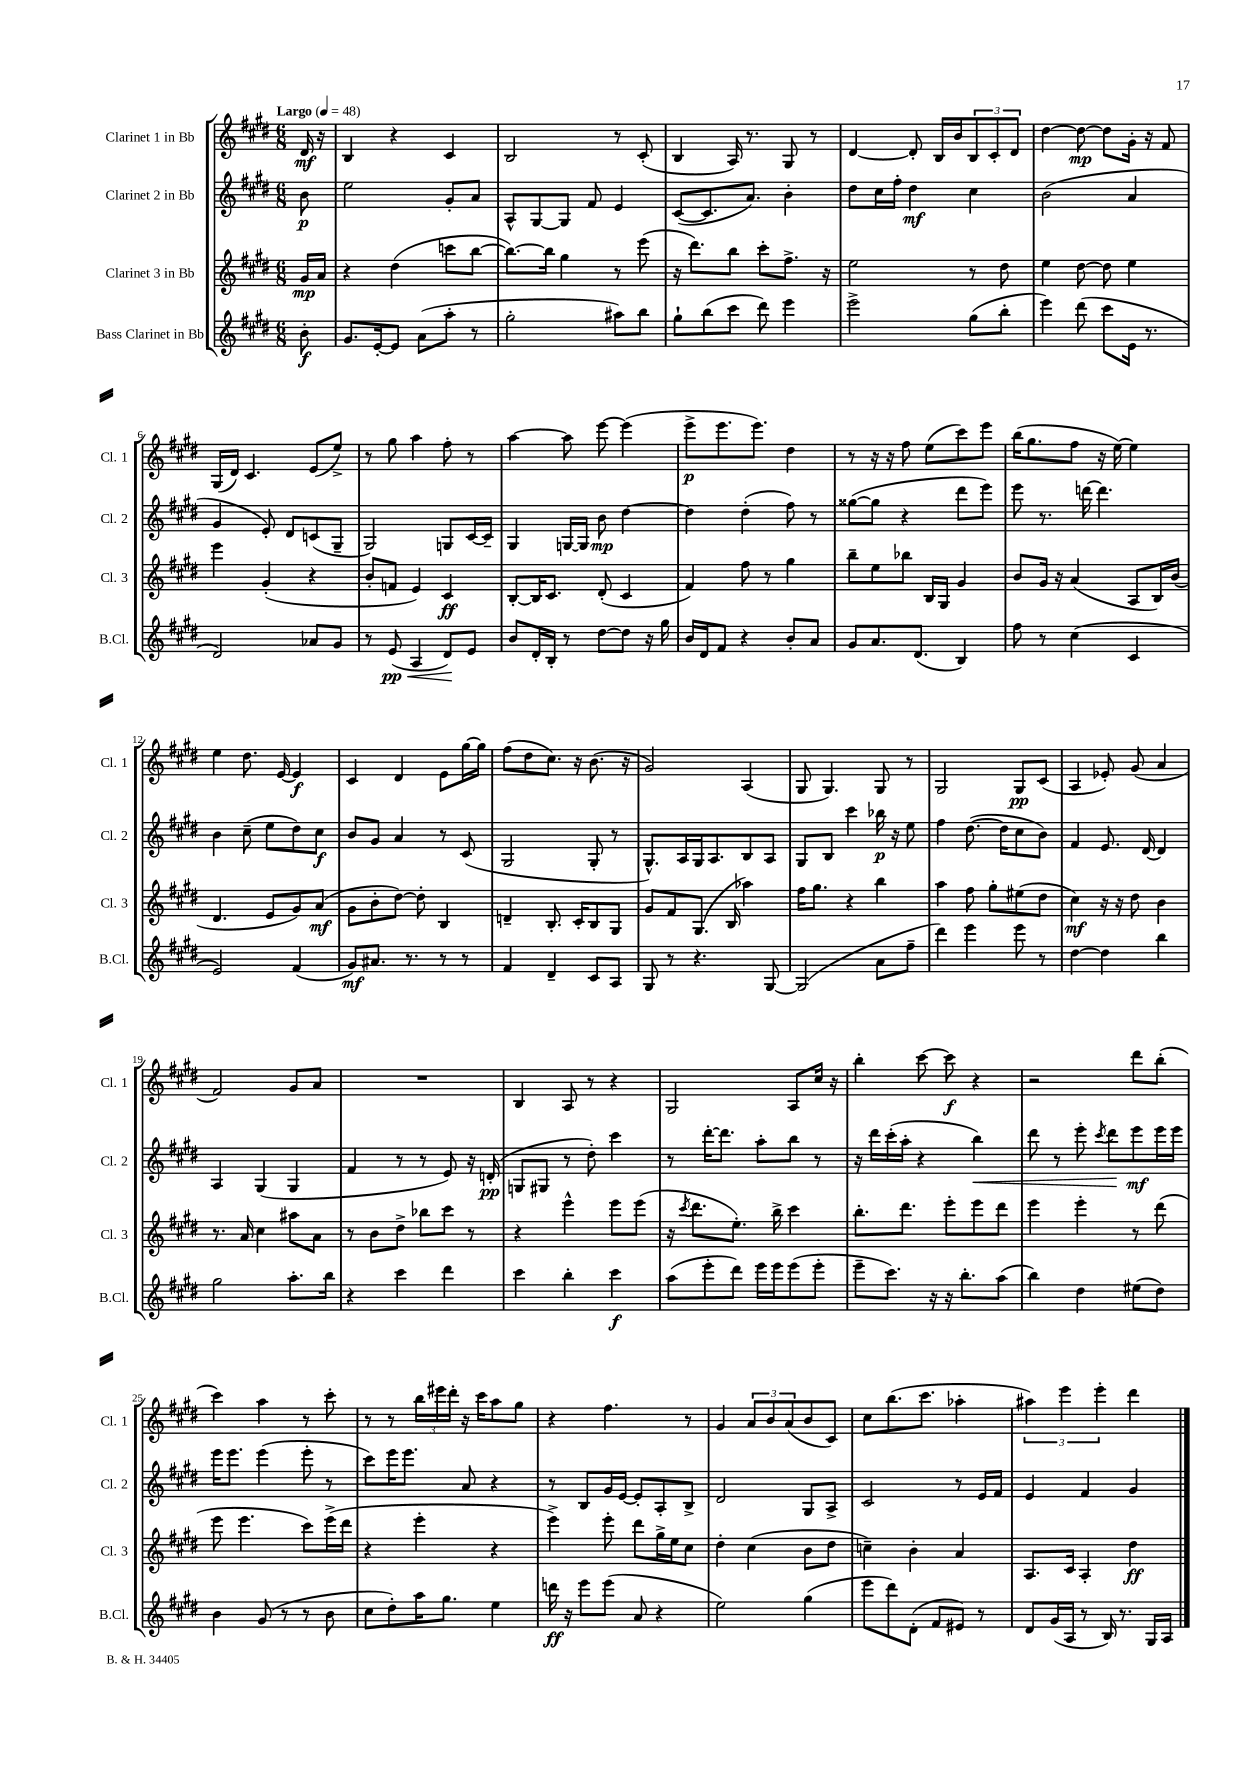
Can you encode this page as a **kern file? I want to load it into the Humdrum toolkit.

**kern	**kern	**kern	**kern
*staff4	*staff3	*staff2	*staff1
*clefG2	*clefG2	*clefG2	*clefG2
*k[f#c#g#d#]	*k[f#c#g#d#]	*k[f#c#g#d#]	*k[f#c#g#d#]
*M6/8	*M6/8	*M6/8	*M6/8
*MM48	*MM48	*MM48	*MM48
8b'	16g#	8b	16d#
.	16a	.	16r
=	=	=	=
8.g#	4r	2ee	4B
[16e'	.	.	.
8e]	(4dd#	.	4r
(8a	.	.	.
8aa'	8ccc	8g#'	4c#
8r	[8bb	8a	.
=	=	=	=
2gg#'	8.bb_)	8A^^	2B
.	.	[8G#	.
.	16bb]	.	.
.	4gg#	8G#]	.
.	.	8f#	.
8aa#)	8r	4e	8r
8bb	(8eee	.	(8c#'
=	=	=	=
8gg#`	16r	([8c#	4B
.	8.ddd#)	.	.
(8bb	.	8.c#]	.
8ccc#	8bb	.	16A)
.	.	8.a)	8.r
8ddd#)	8ccc#'	.	.
4eee	8.ff#^	4b'	8G#
.	.	.	8r
.	16r	.	.
=	=	=	=
2eee^	2ee	8dd#	[4d#
.	.	16cc#	.
.	.	16ff#'	.
.	.	4dd#	8d#']
.	.	.	16B
.	.	.	16b
(8gg#	8r	4cc#	12B
.	.	.	12c#'
8bb'	8dd#	.	.
.	.	.	12d#
=	=	=	=
4eee)	4ee	(2b	[4dd#
(8ddd#	[8dd#	.	8dd#_
8ccc#	8dd#]	.	8dd#]
16e	4ee	4a	16g#'
8.r	.	.	16r
.	.	.	8f#
=	=	=	=
2d#)	4eee	4g#	(16G#
.	.	.	16d#)
.	.	.	4.c#
.	(4g#'	8e')	.
.	.	8d#	.
8a-	4r	(8c	(8e
8g#	.	8G#~	8ee^)
=	=	=	=
8r	8b'	2G#)	8r
(8e	8f	.	8gg#
4A	4e)	.	4aa
8d#)	4c#	8G	8ff#'
8e	.	[16c#	8r
.	.	16c#~]	.
=	=	=	=
8b	[8B'	4G#	[4aa
16d#'	16B]	.	.
16B'	8.c#	.	.
8r	.	[16G	8aa]
.	.	16G]	.
[8dd#	(8d#'	8b	[8eee
8dd#]	4c#	[4dd#	(4eee]
16r	.	.	.
16gg#	.	.	.
=	=	=	=
16b	4f#)	4dd#]	8eee^
16d#	.	.	.
8f#	.	.	8.eee
4r	8ff#	(4dd#'	.
.	.	.	8.eee)
.	8r	.	.
8b'	4gg#	8ff#)	4dd#
8a	.	8r	.
=	=	=	=
8g#	8bb~	([8gg##	8r
8.a	8ee	8gg##]	16r
.	.	.	16r
.	8bb-	4r	8ff#
(8.d#	.	.	.
.	16B	.	(8ee
.	16G#	.	.
4B)	4g#	8ddd#	8ccc#)
.	.	8eee)	8eee
=	=	=	=
8ff#	8b	8eee	(16bb
.	.	.	8.gg#
8r	16g#	8.r	.
.	16r	.	.
(4cc#	(4a	.	8ff#
.	.	[16ddd	.
.	.	4.ddd]	16r
.	.	.	[16ee)
4c#	8A	.	4ee]
.	16B)	.	.
.	(16b	.	.
=	=	=	=
2e)	4.d#	4b	4ee
.	.	(8cc#~	8.dd#
.	8e	8ee	.
.	.	.	[16e
(4f#	8g#)	8dd#)	4e]
.	(8a	8cc#	.
=	=	=	=
8g#)	8g#	8b	4c#
8.a#	8b'	8g#	.
.	[8dd#)	4a	4d#
8.r	.	.	.
.	8dd#']	.	.
8r	4B	8r	8e
8r	.	(8c#	[16gg#
.	.	.	16gg#]
=	=	=	=
4f#	4d~	2G#	(8ff#
.	.	.	8dd#
4d#~	8.B'	.	8.cc#)
.	16c#'	.	16r
8c#	8B	8G#'	(8.b
8A	8G#	8r	.
.	.	.	16r
=	=	=	=
8G#	8g#	8.G#^^)	2g#)
8r	8f#	.	.
.	.	16A	.
4.r	(8.G#	16G#	.
.	.	8.A	.
.	16B	.	.
.	4aa-)	8B	(4A
[8G#	.	8A	.
=	=	=	=
(2G#]	16ff#	8G#	8G#
.	8.gg#	.	.
.	.	8B	4.G#)
.	4r	4ccc#	.
8a	4bb	16bb-	8G#
.	.	16r	.
8ff#~	.	8ee	8r
=	=	=	=
4ddd#)	4aa	4ff#	2G#
4eee	8ff#	([8.dd#	.
.	8gg#'	.	.
.	.	16dd#]	.
8eee	(8ee#	8cc#	8G#
8r	8dd#	8b)	(8c#
=	=	=	=
[4dd#	4cc#)	4f#	4A
4dd#]	16r	8.e	8e-')
.	16r	.	.
.	8dd#	.	(8g#
.	.	[16d#	.
4bb	4b	4d#]	4a
=	=	=	=
2gg#	8.r	4A	2f#)
.	16a	.	.
.	4cc#	(4G#	.
8.aa'	8aa#	4G#	8g#
.	8a	.	8a
16bb	.	.	.
=	=	=	=
4r	8r	4f#	2.r
.	8b	.	.
4ccc#	8dd#^	8r	.
.	8bb-	8r	.
4ddd#	8ccc#	8e)	.
.	8r	16r	.
.	.	(16d'	.
=	=	=	=
4ccc#	4r	8G	4B
.	.	8G#	.
4bb'	4eee^^	8r	8A
.	.	8dd#')	8r
4ccc#	8eee	4ccc#	4r
.	(8eee	.	.
=	=	=	=
(8aa	16r	8r	2G#
.	8qccc#	.	.
.	8.ddd#	.	.
8eee'	.	[16ddd#'	.
.	.	8.ddd#]	.
8ddd#)	8.ee')	.	.
16eee	.	8aa'	.
16eee	16bb^	.	.
(8eee	4ccc#	8bb	8A
8eee'	.	8r	16cc#
.	.	.	16r
=	=	=	=
8eee~	8.bb'	16r	4bb'
.	.	16ddd#	.
8.ccc#)	.	(16ccc#'	.
.	8.ddd#	16aa'	.
.	.	4r	[8ccc#
16r	.	.	.
16r	8eee'	.	8ccc#]
8.bb'	.	.	.
.	8eee	4bb)	4r
(8aa	8ddd#	.	.
=	=	=	=
4bb)	4eee	8ddd#	2r
.	.	8r	.
4dd#	4eee'	8eee'	.
.	.	8qccc#	.
.	.	8ddd#	.
(8ee#	8r	8eee	8ddd#
8dd#)	(8ddd#	16eee	(8bb'
.	.	16eee	.
=	=	=	=
4b	8eee	16eee	4ccc#)
.	.	8.eee	.
.	4.eee	.	.
(8g#	.	(4eee	4aa
8r	.	.	.
8r	8ccc#)	8eee'	8r
8b	(16eee^	8r	8ccc#'
.	16ddd#	.	.
=	=	=	=
8cc#	4r	8ccc#)	8r
8dd#')	.	16eee	8r
.	.	8.eee	.
16aa	4eee'	.	24bb
.	.	.	24eee#
8.gg#	.	.	.
.	.	.	24ddd#'
.	.	8a	16r
.	.	.	16ccc#
4ee	4r	4r	8aa
.	.	.	8gg#
=	=	=	=
16ddd	4eee^)	8r	4r
16r	.	.	.
8eee	.	8B	.
(8eee	8eee'	16g#	4.ff#
.	.	[16e	.
8a	8ddd#	8e']	.
4r	16gg#^	8A'	.
.	16ee	.	.
.	8cc#	8B^	8r
=	=	=	=
2ee)	4dd#'	2d#	4g#
.	(4cc#	.	12a
.	.	.	12b
.	.	.	(12a
(4gg#	8b	8G#	8b
.	8dd#	8A^	8c#)
=	=	=	=
8eee	4cc~)	2c#	8cc#
8ddd#)	.	.	(8.bb
(8d#'	4b'	.	.
.	.	.	8.ccc#
8f#	.	.	.
8e#)	4a	8r	4aa-'
8r	.	16e	.
.	.	16f#	.
=	=	=	=
8d#	8.A	4e	6aa#)
(16g#	.	.	.
.	.	.	6eee
16A	16c#	.	.
8r	4A'	4f#	.
.	.	.	6eee'
16B)	.	.	.
8.r	.	.	.
.	4dd#	4g#	4ddd#
16G#	.	.	.
16A	.	.	.
==	==	==	==
*-	*-	*-	*-
